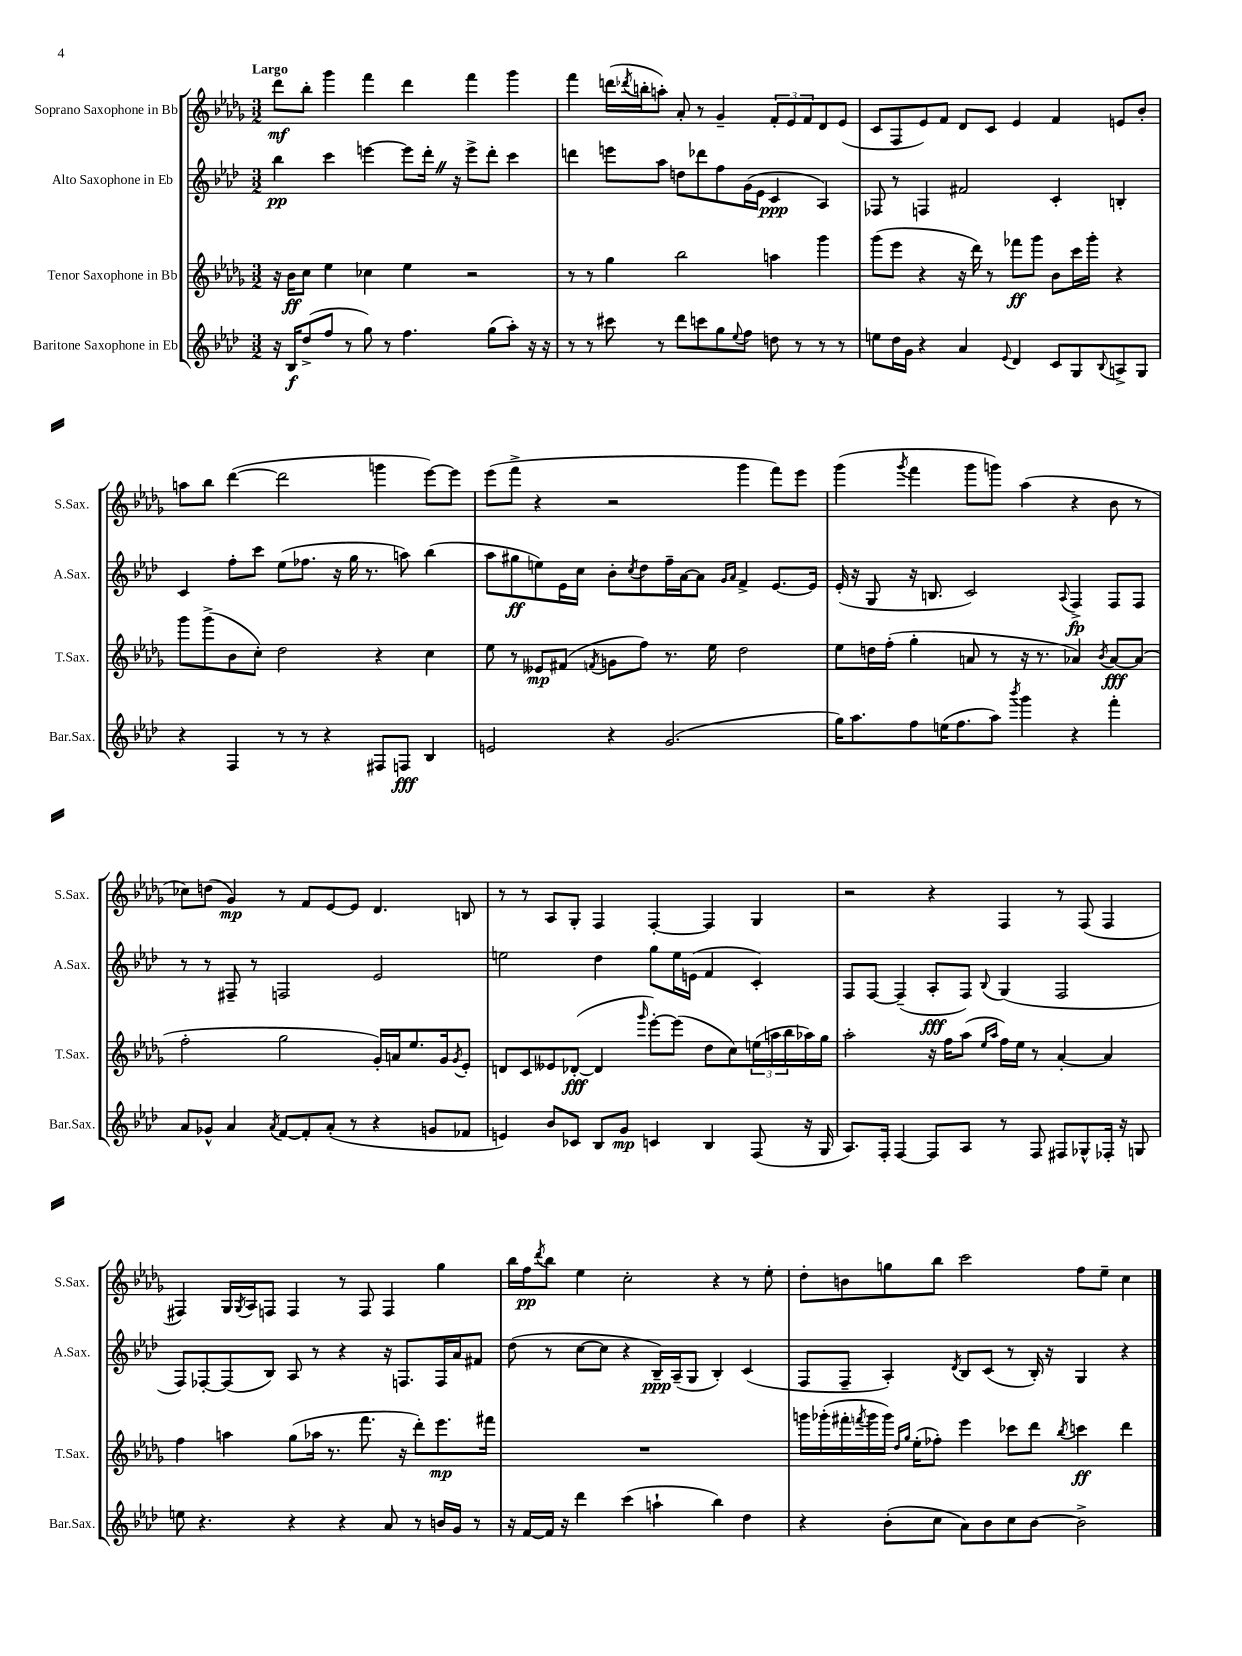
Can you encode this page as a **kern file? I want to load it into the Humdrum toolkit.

**kern	**kern	**kern	**kern
*staff4	*staff3	*staff2	*staff1
*clefG2	*clefG2	*clefG2	*clefG2
*k[b-e-a-d-]	*k[b-e-a-d-g-]	*k[b-e-a-d-]	*k[b-e-a-d-g-]
*M3/2	*M3/2	*M3/2	*M3/2
16r	16r	4bb-\	8ddd-\L
16B-/LK	16b-\LK	.	.
(8dd-^/	8cc\J	.	8bb-'\J
8ff/J	4ee-\	4ccc\	4ggg-\
8r	.	.	.
8gg\)	4cc-\	[4eee\	4fff\
8r	.	.	.
4.ff\	4ee-\	8eee\]L	4ddd-\
.	.	16ddd-'\Jk	.
.	.	16r	.
.	2r	8eee^\L	4fff\
(8gg\L	.	8ddd-'\J	.
8aa-'\J)	.	4ccc\	4ggg-\
16r	.	.	.
16r	.	.	.
=	=	=	=
8r	8r	4ddd\	4fff\
8r	8r	.	.
8ccc#\	4gg-\	8eee\L	(16ddd\LL
.	.	.	8qddd-/
.	.	.	16bb'\J
8r	.	8aa-\J	8aa'\J)
8ddd-\L	2bb-\	8dd\L	8a-'/
8ccc\	.	8ddd-\	8r
8gg\	.	8ff\	4g-~/
8qqee-/	.	.	.
8ff\J	.	(16g\L	.
.	.	16e-\JJ	.
8dd\	4aa\	4c/	12f'/L
.	.	.	12e-/
8r	.	.	.
.	.	.	12f/
8r	4ggg-\	4A-/)	8d-/
8r	.	.	(8e-/J
=	=	=	=
8ee\L	(8ggg-\L	8F-/	8c/L
16dd-\L	8eee-\J	8r	8F/
16g\JJ	.	.	.
4r	4r	4F/	8e-/)
.	.	.	8f/J
4a-/	16r	2f#/	8d-/L
.	16ddd-\)	.	.
.	8r	.	8c/J
8qqe-/	.	.	.
4d-/	8fff-\L	.	4e-/
.	8ggg-\J	.	.
8c/L	8b-\L	4c'/	4f/
8G/	16ccc\L	.	.
.	16ggg-'\JJ	.	.
8qqB-/	.	.	.
8A^/	4r	4B'/	8e/L
8G/J	.	.	8b-'/J
=	=	=	=
4r	8ggg-\L	4c/	8aa\L
.	(8ggg-^\	.	8bb-\J
4F/	8b-\	8ff'\L	([4ddd-\
.	8cc'\J)	8ccc\J	.
8r	2dd-\	(8ee-\L	2ddd-\]
8r	.	8.ff-\J	.
4r	.	.	.
.	.	16r	.
.	.	16gg\	.
.	.	8.r	.
8F#/L	4r	.	4ggg\
8F/J	.	8aa\)	.
4B-/	4cc\	(4bb-\	[8eee-\L)
.	.	.	8eee-\]J
=	=	=	=
2e/	8ee-\	8aa-\L	(8eee-\L
.	8r	8gg#\	8fff^\J
.	8e--/L	8ee\)	4r
.	(8f#/J	16e-\L	.
.	.	16cc\JJ	.
.	8qf/	.	.
4r	8g\L	8b-'\L	2r
.	.	8qcc/	.
.	8ff\J)	8dd-\	.
(2.g/	8.r	16ff~\L	.
.	.	[16a-\J	.
.	.	8a-\]J	.
.	16ee-\	.	.
.	.	16qqg/LL	.
.	.	16qqa-/JJ	.
.	2dd-\	4f^/	4ggg-\
.	.	[8.e-/L	8fff\L)
.	.	.	8eee-\J
.	.	16e-/]Jk	.
=	=	=	=
16gg\LK)	8ee-\L	(16e-'/	(4ggg-\
8.aa-\	.	16r	.
.	16dd\L	8G/	.
.	(16ff'\JJ	.	.
.	.	.	8qggg-/
8ff\	4gg-'\	16r	4fff\
.	.	8.B/	.
(16ee\K	.	.	.
8.ff\	.	.	.
.	8a/	2c/)	8ggg-\L
8aa-\J)	8r	.	8ggg\J)
8qbbb-/	.	.	.
4ggg\	16r	.	(4aa-\
.	8.r	.	.
.	.	8qqA-/	.
4r	4a-/)	4F^/	4r
.	8qb-/	.	.
4fff'\	[8a-/L	8F/L	8b-\
.	(8a-/]J	8F/J	8r
=	=	=	=
8a-/L	2ff'\	8r	8cc-\L)
8g-^^/J	.	8r	(8dd\J
4a-/	.	8F#~/	4g-/)
.	.	8r	.
8qa-/	.	.	.
[8f/L	2gg-\	2F/	8r
8f'/]	.	.	8f/L
(8a-'/J	.	.	[8e-/
8r	.	.	8e-/]J
4r	16g-'/LL)	2e-/	4.d-/
.	16a/J	.	.
.	8.ee-/	.	.
8g/L	.	.	.
.	16g-/k	.	.
.	8qg-/	.	.
8f-/J	8e-'/J	.	8B/
=	=	=	=
4e/)	8d/L	2ee\	8r
.	8c/	.	8r
8b-/L	8e--/	.	8A-/L
8c-/J	([8d-'/J	.	8G-'/J
8B-/L	4d-/]	4dd-\	4F/
8g/J	.	.	.
.	16qqggg-/	.	.
4c/	[8eee-'\L)	8gg\L	[4F'/
.	(8eee-\]J	16ee\L	.
.	.	(16e\JJ	.
4B-/	8dd-\L	4f/	4F/]
.	8cc\)	.	.
(8F/	(24ee\L	4c'/)	4G-/
.	24aa\	.	.
.	24bb-\	.	.
16r	16aa-\)	.	.
16G/	16gg-\JJ	.	.
=	=	=	=
8.A-/L)	2aa-'\	8F/L	2r
.	.	[8F/J	.
16F'/Jk	.	.	.
[4F/	.	(4F~/]	.
8F/]L	16r	8A-'/L	4r
.	16ff\LK	.	.
8A-/J	(8aa-\J	8F/J)	.
.	16qqee-/LL	.	.
.	16qqaa-/JJ	8qqB-/	.
8r	16ff\LL)	(4G/	4F/
.	16ee-\JJ	.	.
8F/	8r	.	.
8F#/L	[4a-'/	2F/	8r
8G-^^/	.	.	(8F/
16F-'/Jk	4a-/]	.	4F/
16r	.	.	.
8G/	.	.	.
=	=	=	=
8ee\	4ff\	8F/L)	4F#/)
4.r	.	[8F-'/	.
.	4aa\	(8F-/]	16G-/LL
.	.	.	8qG-/
.	.	.	16A-/J
.	.	8B-/J)	8F/J
4r	(8gg-\L	8A-/	4F/
.	16aa-\Jk	8r	.
.	8.r	.	.
4r	.	4r	8r
.	8.fff\	.	8F/
8a-/	.	16r	4F/
.	16r	8.F/L	.
8r	8ddd-'\L)	.	.
16b/LL	8.eee-\	16F/L	4gg-\
16g/JJ	.	16a-/J	.
8r	.	8f#/J	.
.	16fff#\Jk	.	.
=	=	=	=
16r	1.r	(8dd-\	16bb-\LL
[16f/LL	.	.	16ff\J
.	.	.	8qddd-/
16f/]JJ	.	8r	8bb-\J
16r	.	.	.
4ddd-\	.	[8cc\L	4ee-\
.	.	8cc\]J	.
(4ccc\	.	4r	2cc'\
4aa`\	.	16B-~/LL)	.
.	.	(16A-~/J	.
.	.	8G/J	.
4bb-\)	.	4B-'/)	4r
4dd-\	.	(4c/	8r
.	.	.	8ee-'\
=	=	=	=
4r	16ggg\LL	8F/L	8dd-'\L
.	(16ggg-'\	.	.
.	16fff#'\	8F~/J	8b\
.	8qfff/	.	.
.	16ggg-\	.	.
(8b-'\L	16ggg-\JJ)	4A-'/)	8gg\
.	16qqdd-/LL	.	.
.	16qqgg-/JJ	.	.
.	(16ee-'\LK	.	.
8cc\J	8ff-'\J)	.	8bb-\J
.	.	8qd-/	.
8a-\L)	4eee-\	8B-/L	2ccc\
8b-\	.	(8c/J	.
8cc\	8ccc-\L	8r	.
[8b-\J	8ddd-\J	16B-'/)	.
.	.	16r	.
.	8qbb-/	.	.
2b-^\]	4ccc\	4G/	8ff\L
.	.	.	8ee-~\J
.	4ddd-\	4r	4cc\
==	==	==	==
*-	*-	*-	*-
